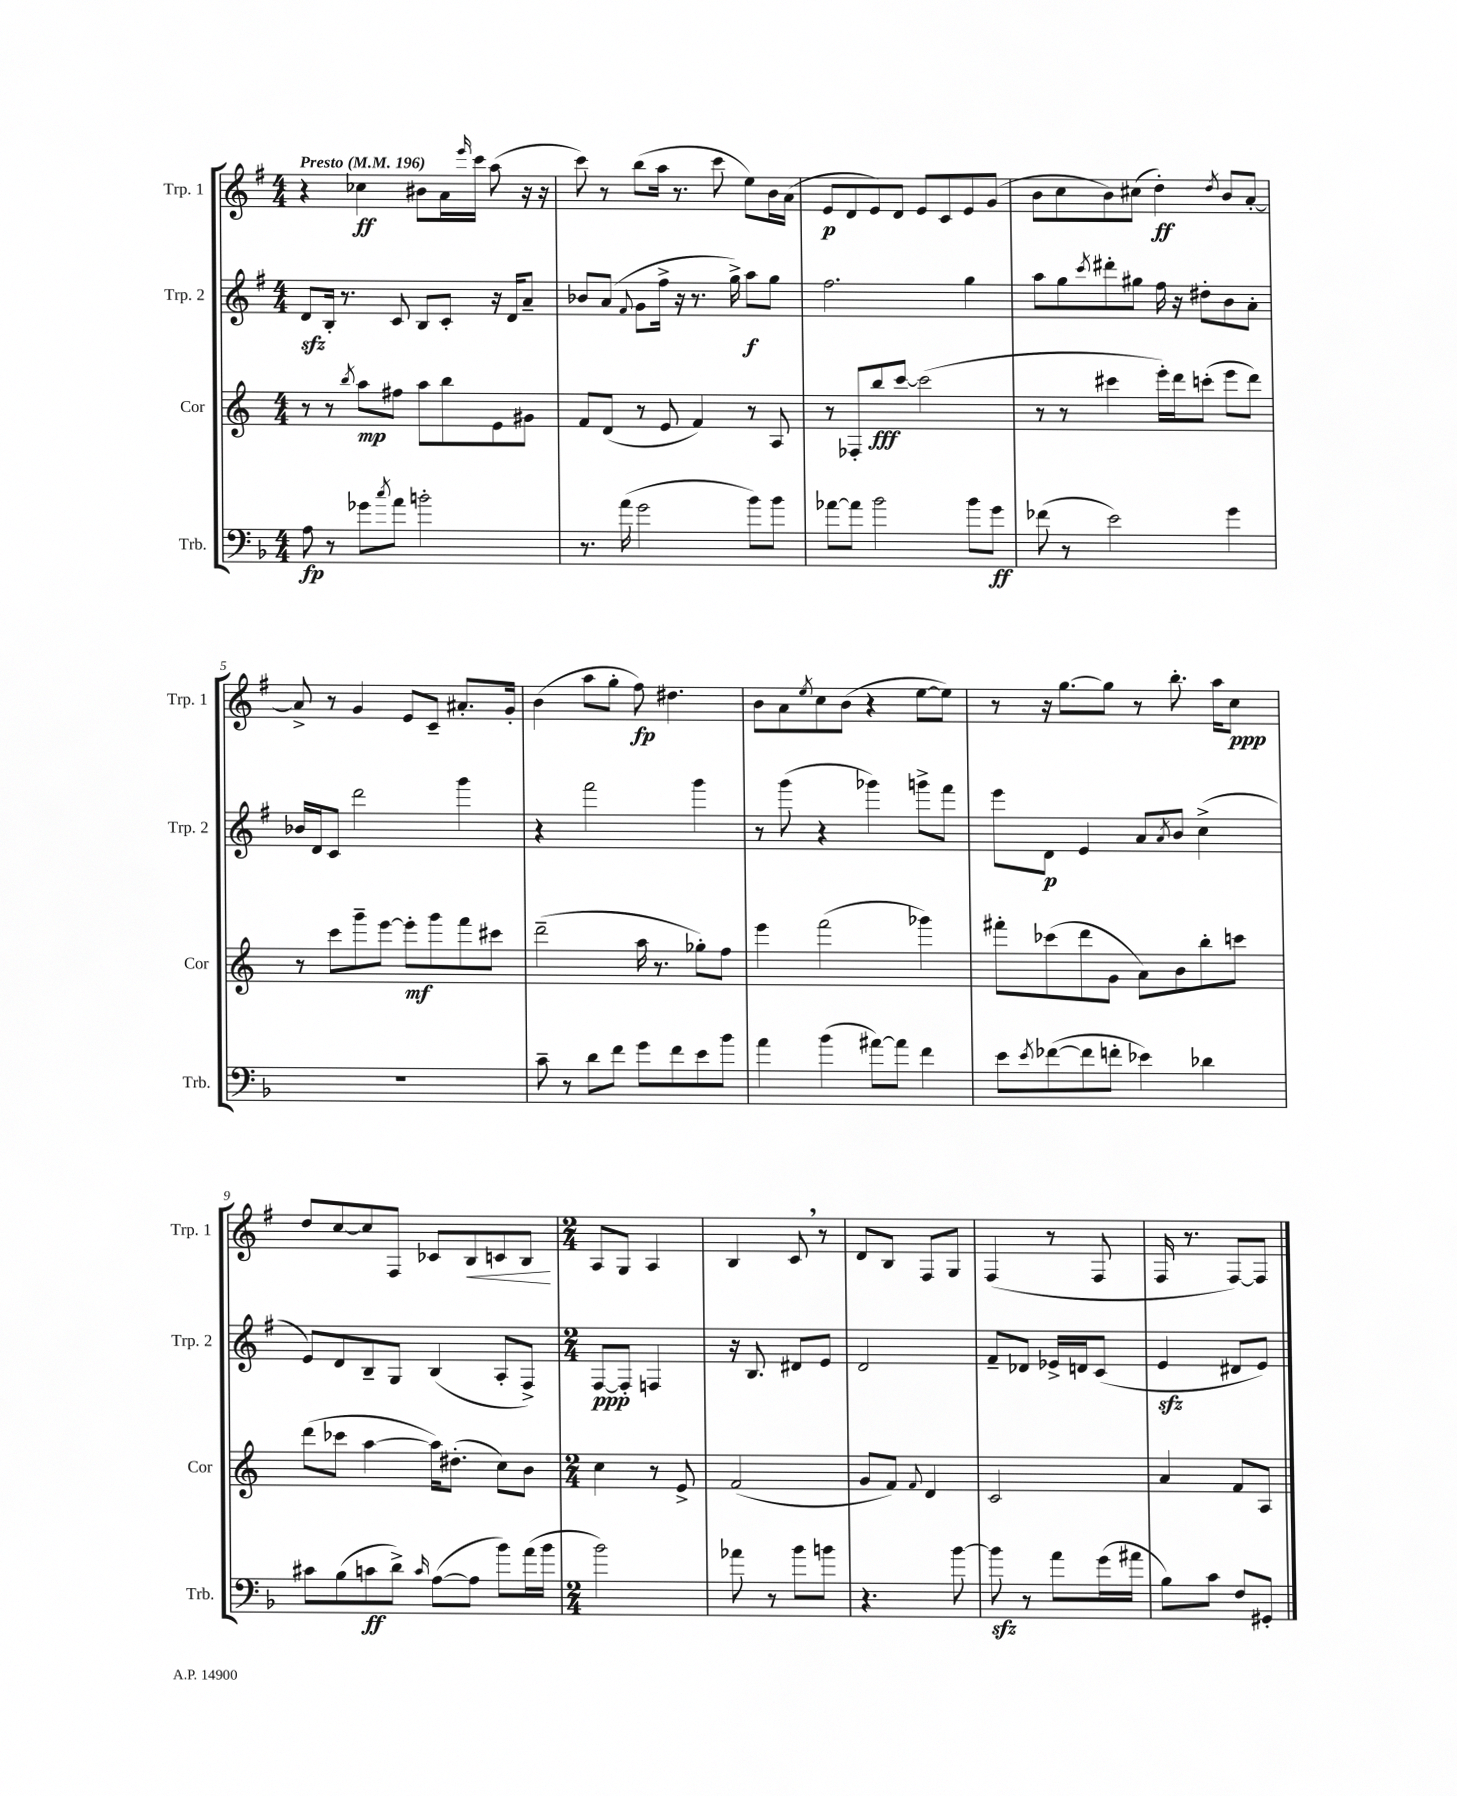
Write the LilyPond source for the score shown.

<<
\new StaffGroup <<
\new Staff = "s0" \with { instrumentName = "Trp. 1" shortInstrumentName = "Trp. 1" } {
    \clef treble \key g \major \numericTimeSignature \time 4/4 \tempo "Presto" 4 = 196
    r4 ces''4\ff bis'8 a'16 \grace { e'''16 } c'''16 a''8( r16 r16 |
    c'''8) r8 b''8( a''16 r8. c'''8 e''8) b'16 a'16( |
    e'8\p d'8 e'8) d'8 e'8 c'8 e'8 g'8( |
    b'8 c''8 b'8) cis''8( d''4-.\ff) \acciaccatura { d''8 } b'8 a'8~-. |
    a'8-> r8 g'4 e'8 c'8-- ais'8.-. g'16-. |
    b'4( a''8 g''8-. fis''8\fp) dis''4. |
    b'8 a'8 \acciaccatura { e''8 } c''8 b'8( r4 e''8~ e''8) |
    r8 r16 g''8.~ g''8 r8 b''8.-. a''16 c''8\ppp |
    d''8 c''8~ c''8 fis8 ces'8 b8\< c'8 b8\! |
    \numericTimeSignature \time 2/4 a8 g8 a4 |
    b4 c'8 \breathe r8 |
    d'8 b8 fis8 g8 |
    fis4( r8 fis8 |
    fis16 r8. fis8~) fis8 \bar "|." |
}
\new Staff = "s1" \with { instrumentName = "Trp. 2" shortInstrumentName = "Trp. 2" } {
    \clef treble \key g \major \numericTimeSignature \time 4/4
    d'8\sfz b16-. r8. c'8 b8 c'8-. r16 d'16 a'8-- |
    bes'8 a'8( \appoggiatura { fis'8 } g'8 fis''16-> r16 r8. g''16->) a''8\f g''8 |
    fis''2. g''4 |
    a''8 g''8 \acciaccatura { c'''8 } dis'''8-. gis''8 fis''16 r16 dis''8-. b'8 a'8-. |
    bes'16 d'16 c'8 d'''2 g'''4 |
    r4 fis'''2 g'''4 |
    r8 g'''8( r4 ges'''4) g'''8-> fis'''8 |
    e'''8 d'8\p e'4 a'8 \acciaccatura { a'8 } b'8 c''4->( |
    e'8) d'8 b8-- g8 b4( a8-. fis8->) |
    \numericTimeSignature \time 2/4 fis8~\ppp fis8-. f4 |
    r16 b8. dis'8 e'8 |
    d'2 |
    fis'8-- des'8 ees'16-> d'16 c'8( |
    e'4\sfz dis'8 e'8) \bar "|." |
}
\new Staff = "s2" \with { instrumentName = "Cor" shortInstrumentName = "Cor" } {
    \clef treble \key c \major \numericTimeSignature \time 4/4
    r8 r8 \acciaccatura { b''8 } a''8\mp fis''8 a''8 b''8 e'8 gis'8 |
    f'8 d'8( r8 e'8 f'4) r8 a8 |
    r8 fes8-. b''8\fff c'''8~ c'''2( |
    r8 r8 cis'''4 e'''16-.) d'''16 c'''8-.( e'''8 d'''8) |
    r8 c'''8 g'''8-- e'''8~ e'''8-.\mf g'''8 f'''8 cis'''8 |
    d'''2--( a''16 r8. ges''8-.) f''8 |
    e'''4 f'''2( ges'''4) |
    fis'''8-. ces'''8( d'''8 g'8 a'8) b'8 b''8-. c'''8 |
    d'''8( ces'''8 a''4~ a''16) dis''8.-.( c''8) b'8 |
    \numericTimeSignature \time 2/4 c''4 r8 e'8-> |
    f'2( |
    g'8 f'8) \appoggiatura { f'8 } d'4 |
    c'2 |
    a'4 f'8 a8 \bar "|." |
}
\new Staff = "s3" \with { instrumentName = "Trb." shortInstrumentName = "Trb." } {
    \clef bass \key f \major \numericTimeSignature \time 4/4
    a8\fp r8 ges'8 \acciaccatura { c''8 } a'8 b'2-. |
    r8. a'16( g'2 bes'8) bes'8 |
    aes'8~ aes'8 bes'2 bes'8 g'8\ff |
    fes'8( r8 e'2) g'4 |
    R1 |
    c'8-- r8 d'8 f'8 g'8 f'8 e'8 bes'8 |
    a'4 bes'4( ais'8~) ais'8 f'4 |
    e'8 \acciaccatura { e'8 } fes'8~( fes'8 f'8-. ees'4) des'4 |
    cis'8 bes8( c'8\ff d'8->) \grace { c'16 } a8~( a8 bes'8) a'16( bes'16 |
    \numericTimeSignature \time 2/4 bes'2) |
    aes'8 r8 bes'8 b'8 |
    r4. bes'8~ |
    bes'8\sfz r8 a'8 g'16( ais'16 |
    bes8) c'8 f8 gis,8-. \bar "|." |
}
>>
>>
